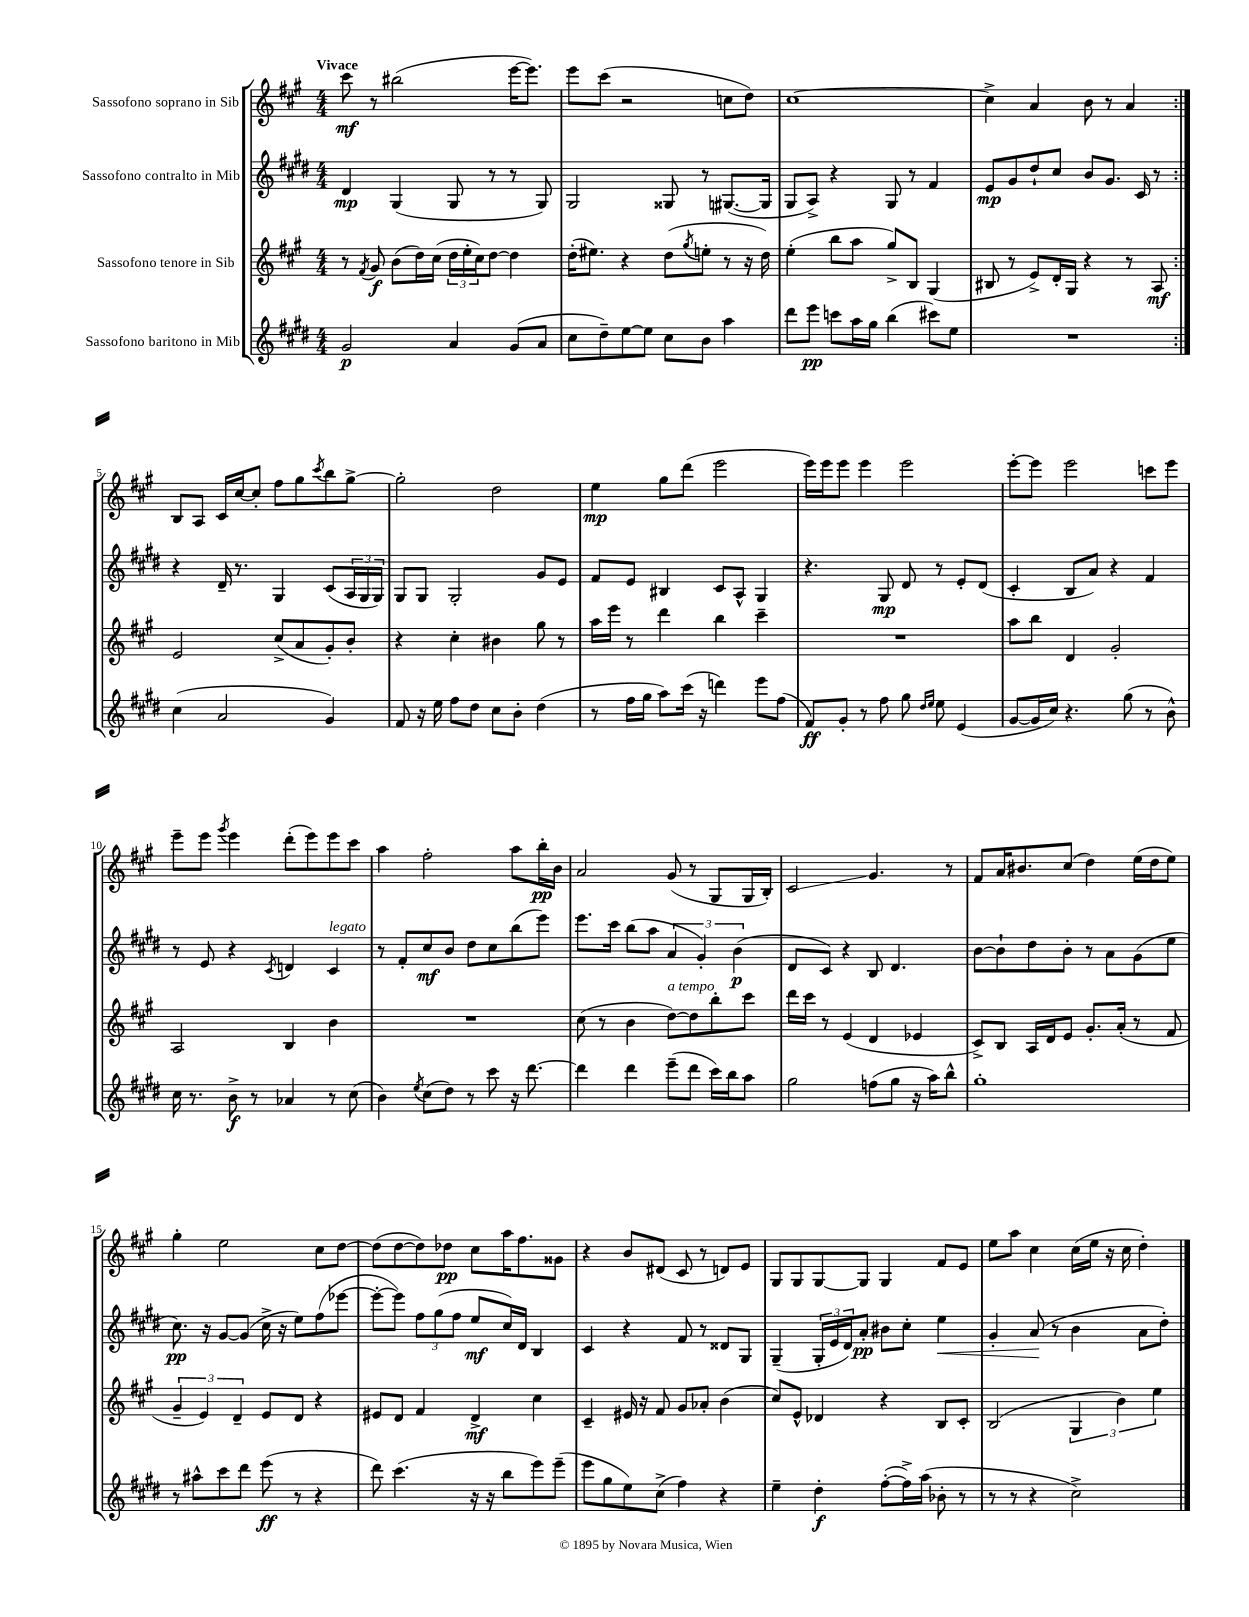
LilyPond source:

<<
\new StaffGroup <<
\new Staff = "s0" \with { instrumentName = "Sassofono soprano in Sib" } {
    \clef treble \key a \major \numericTimeSignature \time 4/4 \tempo "Vivace"
    \repeat volta 2 { cis'''8\mf r8 bis''2( e'''16~ e'''8.) |
    e'''8 cis'''8( r2 c''8 d''8) |
    cis''1~ |
    cis''4-> a'4 b'8 r8 a'4 | }
    b8 a8 cis'16 cis''16~ cis''8-. fis''8 gis''8 \acciaccatura { cis'''8 } b''8 gis''8~-> |
    gis''2-. d''2 |
    e''4\mp gis''8 d'''8( e'''2 |
    e'''16) e'''16 e'''8 e'''4 e'''2 |
    e'''8~-. e'''8 e'''2 c'''8 e'''8 |
    e'''8-- e'''8 \acciaccatura { gis'''8 } e'''4 d'''8-.( e'''8) e'''8 cis'''8 |
    a''4 fis''2-. a''8 b''16-.\pp b'16 |
    a'2 gis'8( r8 gis8 gis16 b16-.) |
    cis'2\glissando gis'4. r8 |
    fis'8 a'16 bis'8. cis''8( d''4) e''16( d''16 e''8) |
    gis''4-. e''2 cis''8 d''8~ |
    d''8( d''8~ d''8) des''8\pp cis''8 a''16 fis''8. gisis'8 |
    r4 b'8 dis'8( cis'8 r8 d'8) e'8 |
    gis8 gis8 gis8~ gis8 gis4 fis'8 e'8 |
    e''8 a''8 cis''4 cis''16( e''16 r16 cis''16 d''4-.) \bar "|." |
}
\new Staff = "s1" \with { instrumentName = "Sassofono contralto in Mib" } {
    \clef treble \key e \major \numericTimeSignature \time 4/4
    \repeat volta 2 { dis'4\mp gis4( gis8 r8 r8 gis8) |
    gis2 gisis8 r8 gis8.~( gis16 |
    gis8 a8->) r4 gis8 r8 fis'4 |
    e'8\mp gis'8 dis''8-! cis''8 b'8 gis'8. cis'16 r8 | }
    r4 dis'16-- r8. gis4 cis'8( \tuplet 3/2 { a16 gis16 gis16) } |
    gis8 gis8 gis2-. gis'8 e'8 |
    fis'8 e'8 bis4 cis'8 a8-^ gis4 |
    r4. gis8\mp dis'8 r8 e'8-. dis'8( |
    cis'4-. b8 a'8) r4 fis'4 |
    r8 e'8 r4 \acciaccatura { cis'8 } d'4 cis'4^\markup { \italic "legato" } |
    r8 fis'8-. cis''8\mf b'8 dis''8 cis''8 b''8( e'''8) |
    e'''8. cis'''16 b''8( a''8 \tuplet 3/2 { a'4 gis'4-.) b'4\p( } |
    dis'8 cis'8) r4 b8 dis'4. |
    b'8~ b'8-! dis''8 b'8-. r8 a'8 gis'8( e''8 |
    cis''8.\pp) r16 gis'8~ gis'8( cis''16-> r16 e''8) fis''8( ees'''8~ |
    ees'''8~-. ees'''8) \tuplet 3/2 { fis''8 gis''8( fis''8 } e''8\mf cis''16) dis'16 b4 |
    cis'4 r4 fis'8 r8 disis'8 gis8 |
    gis4--( \tuplet 3/2 { gis16-. e'16 dis'16) } a'8-.\pp bis'8 cis''8-. e''4\< |
    gis'4-. a'8\!( r8 b'4 a'8 dis''8-.) \bar "|." |
}
\new Staff = "s2" \with { instrumentName = "Sassofono tenore in Sib" } {
    \clef treble \key a \major \numericTimeSignature \time 4/4
    \repeat volta 2 { r8 \acciaccatura { fis'8 } gis'8\f b'8( d''16) cis''16( \tuplet 3/2 { d''16 e''16-. cis''16) } d''8~ d''4 |
    d''16-.( eis''8.) r4 d''8( \acciaccatura { gis''8 } e''8-. r8 r16 d''16) |
    e''4-.( b''8 a''8 gis''8->) b8 gis4( |
    bis8 r8 e'8->) d'16-. gis16 r4 r8 a8\mf | }
    e'2 cis''8->( a'8 gis'8-.) b'8-. |
    r4 cis''4-. bis'4 gis''8 r8 |
    a''16 e'''16 r8 d'''4 b''4 cis'''4-- |
    R1 |
    a''8 b''8 d'4 gis'2-. |
    a2 b4 b'4 |
    R1 |
    cis''8( r8 b'4 d''8~^\markup { \italic "a tempo" }) d''8 b''8-. cis'''8 |
    d'''16 cis'''16 r8 e'4( d'4 ees'4 |
    cis'8->) b8 a16 d'16 e'8 gis'8.-. a'16-.( r8 fis'8 |
    \tuplet 3/2 { gis'4-- e'4) d'4-- } e'8 d'8 r4 |
    eis'8 d'8 fis'4 d'4->\mf cis''4 |
    cis'4-- eis'16 r16 fis'8 gis'8 aes'8-. b'4( |
    cis''8) e'8-^ des'4 r4 b8 cis'8-. |
    b2( \tuplet 3/2 { gis4 b'4) e''4 } \bar "|." |
}
\new Staff = "s3" \with { instrumentName = "Sassofono baritono in Mib" } {
    \clef treble \key e \major \numericTimeSignature \time 4/4
    \repeat volta 2 { gis'2\p a'4 gis'8( a'8 |
    cis''8 dis''8--) e''8~ e''8 cis''8 b'8 a''4 |
    dis'''8 e'''8\pp c'''8 a''16 gis''16 b''4( cis'''8) e''8 |
    R1 | }
    cis''4( a'2 gis'4) |
    fis'8 r16 e''16 fis''8 dis''8 cis''8 b'8-. dis''4( |
    r8 fis''16 gis''16 a''8) cis'''16( r16 d'''4) e'''8 fis''8( |
    fis'8\ff) gis'8-. r8 fis''8 gis''8 \grace { dis''16 e''16 } e''8 e'4( |
    gis'8~ gis'16 cis''16) r4. gis''8( r8 b'8-^) |
    cis''16 r8. b'8->\f r8 aes'4 r8 cis''8( |
    b'4) \acciaccatura { e''8 } cis''8( dis''8) r8 cis'''8 r16 dis'''8.~ |
    dis'''4 dis'''4 e'''8--( dis'''8 cis'''16) b''16 a''8 |
    gis''2 f''8( gis''8 r16 a''16) b''8-^ |
    gis''1-. |
    r8 ais''8-^ cis'''8 dis'''8 e'''8\ff( r8 r4 |
    dis'''8) cis'''4.( r16 r16 b''8 e'''8) e'''8--( |
    e'''8 gis''8 e''8) cis''8->( fis''4) r4 |
    e''4-- dis''4-.\f fis''8~-.( fis''16->) a''16( bes'8-. r8 |
    r8 r8 r4 cis''2->) \bar "|." |
}
>>
>>
